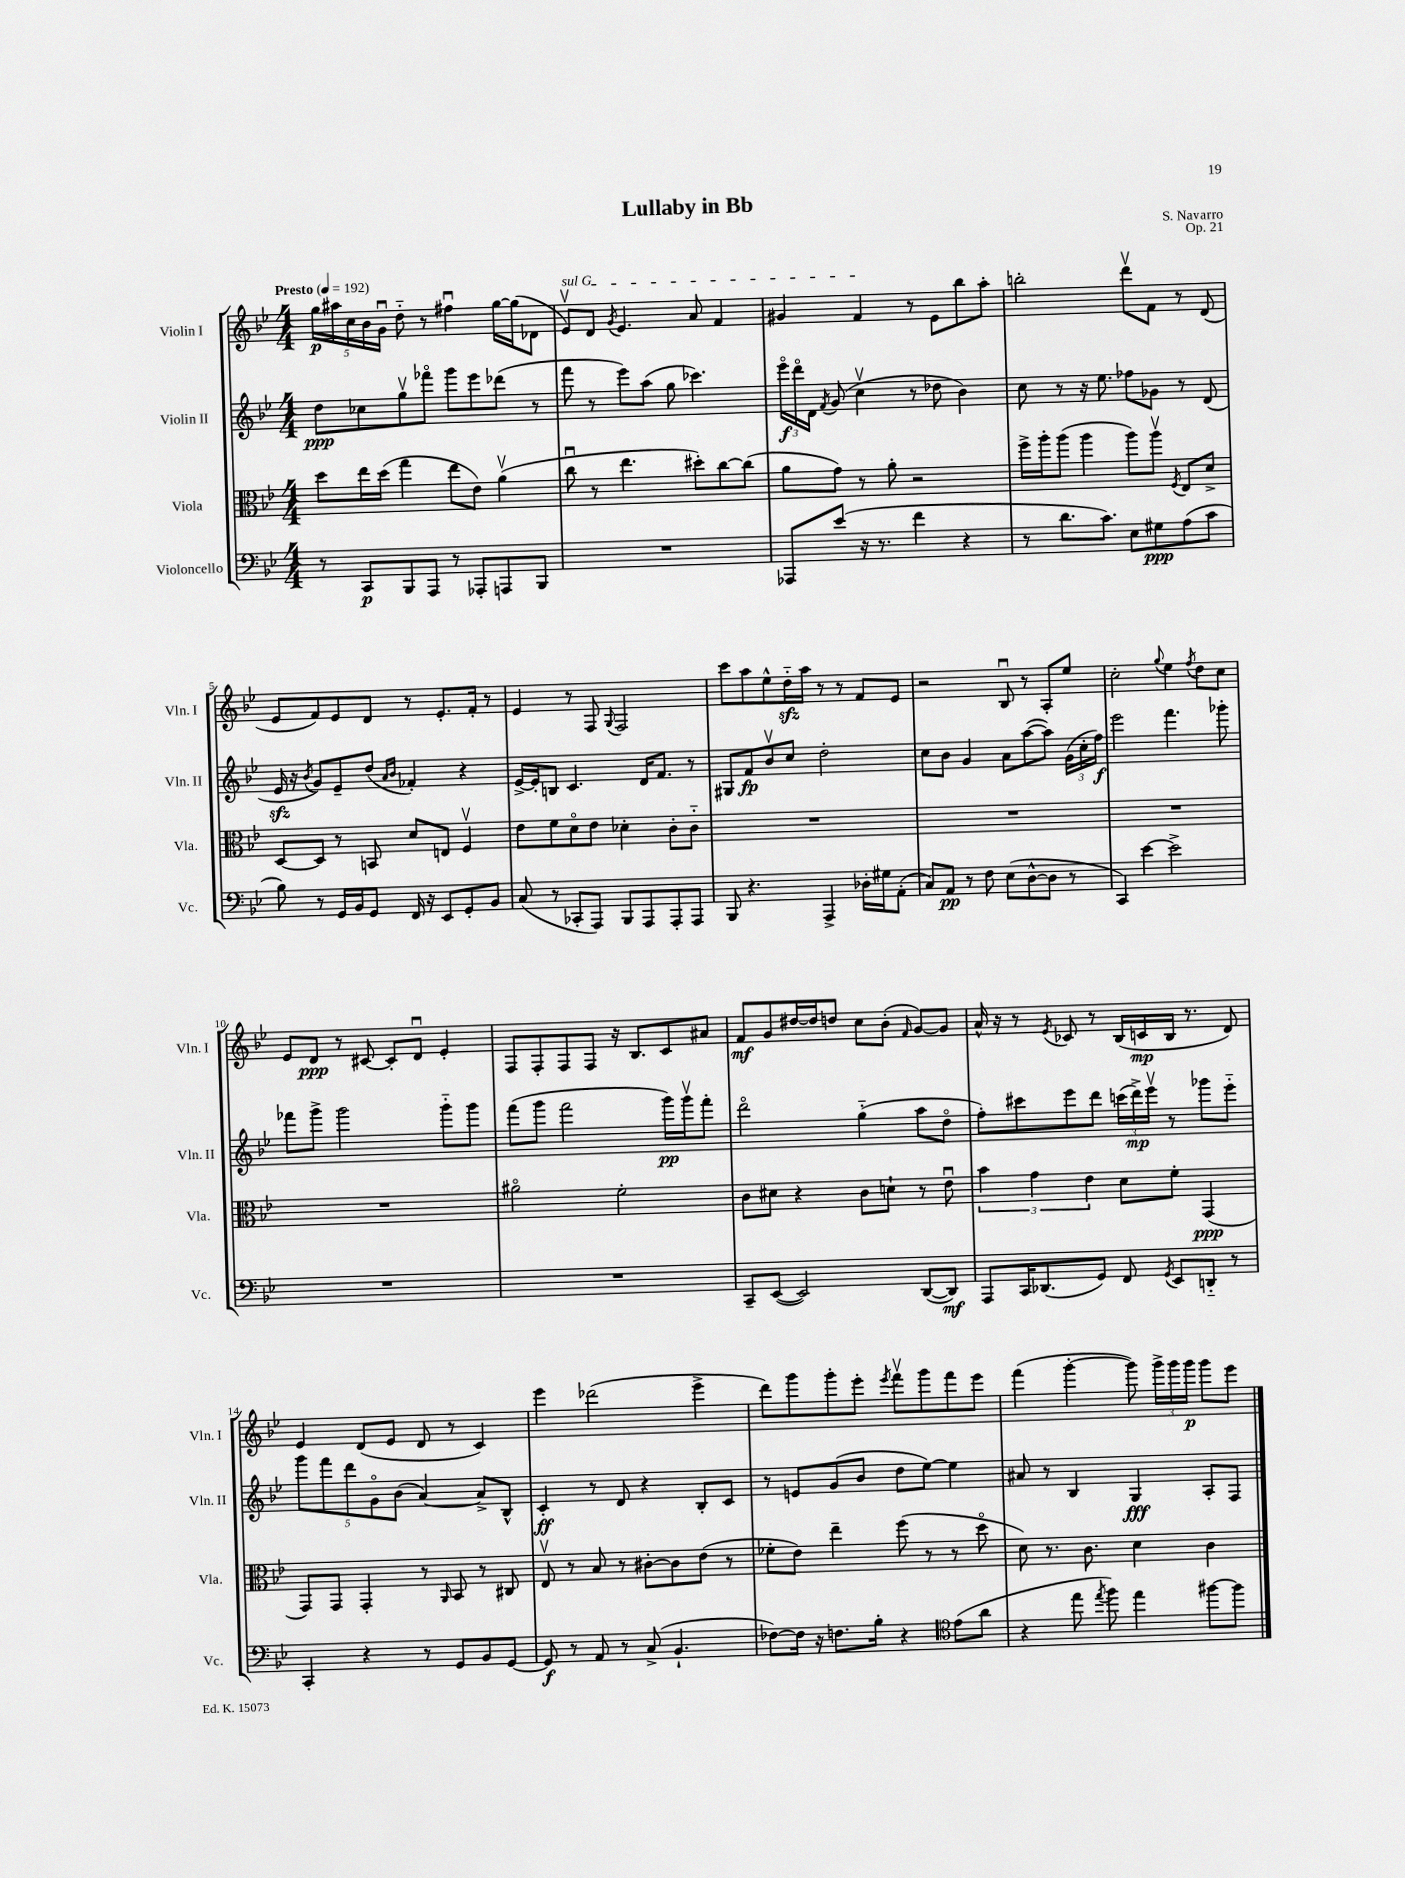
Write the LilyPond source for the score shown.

\header { title = "Lullaby in Bb" composer = "S. Navarro" opus = "Op. 21" }
<<
\new StaffGroup <<
\new Staff = "s0" \with { instrumentName = "Violin I" shortInstrumentName = "Vln. I" } {
    \clef treble \key bes \major \numericTimeSignature \time 4/4 \tempo "Presto" 4 = 192
    \autoBeamOff \tuplet 5/4 { g''16[\p ais''16 c''16 bes'16 g'16]\downbow } d''8-_ r8 fis''4\downbow g''16[~ g''16( des'8] |
    \once \override TextSpanner.bound-details.left.text = \markup { \italic "sul G" } ees'8[\upbow\startTextSpan) d'8] \acciaccatura { g'8 } ees'4. a'8 f'4 |
    gis'4 f'4\stopTextSpan r8 ees'8[ bes''8 a''8]-. |
    b''2-. d'''8[\upbow f'8] r8 d'8( |
    ees'8[ f'8) ees'8 d'8] r8 ees'8.[-. f'16]-. r8 |
    ees'4 r8 f8 \appoggiatura { g8 } f2 |
    c'''8[ a''8 ees''8-^ d''16-_\sfz a''16] r8 r8 f'8[ ees'8] |
    r2 bes8\downbow r8 a8[-. ees''8] |
    c''2-. \appoggiatura { g''8 } ees''4 \acciaccatura { f''8 } d''8[ c''8] |
    ees'8[ d'8]\ppp r8 cis'8~ cis'8[-. d'8]\downbow ees'4-. |
    f8[ f8-. f8 f8] r16 bes8.[ c'8 ais'8] |
    f'8[\mf g'8 dis''16~ dis''16 d''8] c''8[ bes'8]-.( \grace { f'16 } g'8[~) g'8] |
    a'16-^ r16 r8 \acciaccatura { ees'8 } ces'8 r8 bes16[( c'16\mp bes16] r8. d'8) |
    ees'4 d'8[( ees'8] d'8 r8 c'4) |
    ees'''4 des'''2( ees'''4-> |
    d'''8[) g'''8 g'''8-. ees'''8]-. \acciaccatura { ees'''8 } f'''8[\upbow g'''8 f'''8 ees'''8] |
    f'''4( g'''4~-. g'''8) \tuplet 3/2 { g'''16[-> g'''16 g'''16]\p } g'''8[ ees'''8] \bar "|." |
}
\new Staff = "s1" \with { instrumentName = "Violin II" shortInstrumentName = "Vln. II" } {
    \clef treble \key bes \major \numericTimeSignature \time 4/4
    \autoBeamOff d''8[\ppp ces''8 g''8\upbow fes'''8]\flageolet g'''8[ ees'''8 des'''8]( r8 |
    f'''8 r8 ees'''8[) a''8]( g''8 ces'''4.) |
    \tuplet 3/2 { ees'''16[\flageolet\f d'''16\flageolet d'16] } \acciaccatura { f'8 } g'8( c''4\upbow r8 des''8 bes'4) |
    c''8 r8 r16 ees''8. fes''8[ ges'8] r8 d'8( |
    ees'16\sfz r16 \acciaccatura { bes'8 } g'8[) ees'8-- d''8]( \grace { a'16[ bes'16] } fes'4-.) r4 |
    ees'16[~-> ees'16-. b8] c'4. d'16[ f'8.] r8 |
    gis8[ f'8\fp bes'8\upbow c''8] d''2-. |
    c''8[ bes'8] g'4 a'8[ a''8~( a''8]) \tuplet 3/2 { g'16[( c''16-. f''16]\f) } |
    ees'''2 f'''4. ges'''8-. |
    fes'''8[ g'''8]-> g'''2 g'''8[-_ g'''8] |
    f'''8[( g'''8] f'''2 g'''16[\pp) g'''16\upbow f'''8]-. |
    d'''2\flageolet g''4-_( a''8[ d''8]\flageolet |
    f''8[-.) cis'''8 ees'''8 d'''8] \tuplet 3/2 { c'''16[( d'''16->\mp) ees'''16]\upbow } r8 ges'''8[ ees'''8]-_ |
    \tuplet 5/4 { g'''8[ f'''8 d'''8 g'8\flageolet bes'8]( } a'4~) a'8[-> bes8]-^ |
    c'4-.\ff r8 d'8 r4 bes8[-. c'8] |
    r8 e'8[ g'8( bes'8] d''8[ ees''8]~) ees''4 |
    ais'8 r8 bes4 g4\fff a8[-. f8] \bar "|." |
}
\new Staff = "s2" \with { instrumentName = "Viola" shortInstrumentName = "Vla." } {
    \clef alto \key bes \major \numericTimeSignature \time 4/4
    \autoBeamOff d''8[ ees''16 d''16]( g''4 ees''8[ ees'8]) a'4\upbow( |
    c''8\downbow r8 ees''4. dis''8[-.) c''8~ c''8]( |
    a'8[ g'8]) r8 a'8-. r2 |
    f''16[-> a''16-. a''8]( a''4 a''8[) a''8]\upbow \acciaccatura { f8 } ees8[ d'8]-> |
    d8[~ d8] r8 b,8 d'8[ e8] f4\upbow |
    ees'8[ f'8 d'8\flageolet ees'8] des'4-. c'8[-. c'8]-_ |
    R1 |
    R1 |
    R1 |
    R1 |
    ais'2\flageolet f'2-. |
    c'8[ dis'8] r4 c'8[ d'8]-! r8 ees'8\downbow |
    \tuplet 3/2 { bes'4 g'4 ees'4 } d'8[ f'8]-. g,4\ppp( |
    g,8[) g,8] g,4-. r8 \grace { a,16 } bes,8 r8 cis8 |
    ees8\upbow r8 bes8 r8 cis'8[~-. cis'8 ees'8]( r8 |
    fes'8[-. ees'8]) ees''4-- f''8( r8 r8 d''8\flageolet |
    d'8) r8. c'8. d'4 c'4 \bar "|." |
}
\new Staff = "s3" \with { instrumentName = "Violoncello" shortInstrumentName = "Vc." } {
    \clef bass \key bes \major \numericTimeSignature \time 4/4
    \autoBeamOff r8 c,8[\p bes,,8 a,,8] r8 aes,,8[-. a,,8 bes,,8] |
    R1 |
    aes,,8[ ees'8]( r16 r8. f'4 r4 |
    r8 d'8.[ c'8.]) ees8[ gis8\ppp a8( c'8] |
    bes8) r8 g,16[ bes,16 g,8] f,16 r16 ees,8[ g,8-. bes,8] |
    c8( r8 ces,8[-. a,,8]) bes,,8[ a,,8 a,,8-. a,,8] |
    bes,,8 r4. a,,4-> des16[-. gis16 a,8]-.( |
    c8[) a,8]\pp r8 f8 ees8[( d8~-^ d8] r8 |
    c,4) ees'4~ ees'2-> |
    R1 |
    R1 |
    c,8[-- ees,8]~( ees,2) d,8[~( d,8]\mf) |
    a,,8[ c,16 des,8.( g,8]) f,8 \acciaccatura { g,8 } ees,8[ d,8]-_ r8 |
    c,4-. r4 r8 g,8[ bes,8 g,8]~ |
    g,8\f r8 a,8 r8 c8->( bes,4.-! |
    fes8[~) fes16] r16 f8.[ bes16]-. r4 \clef tenor ees'8[( a'8] |
    r4 ees''8 \acciaccatura { ees''8 } f''8) ees''4 fis''8[~ fis''8] \bar "|." |
}
>>
>>
